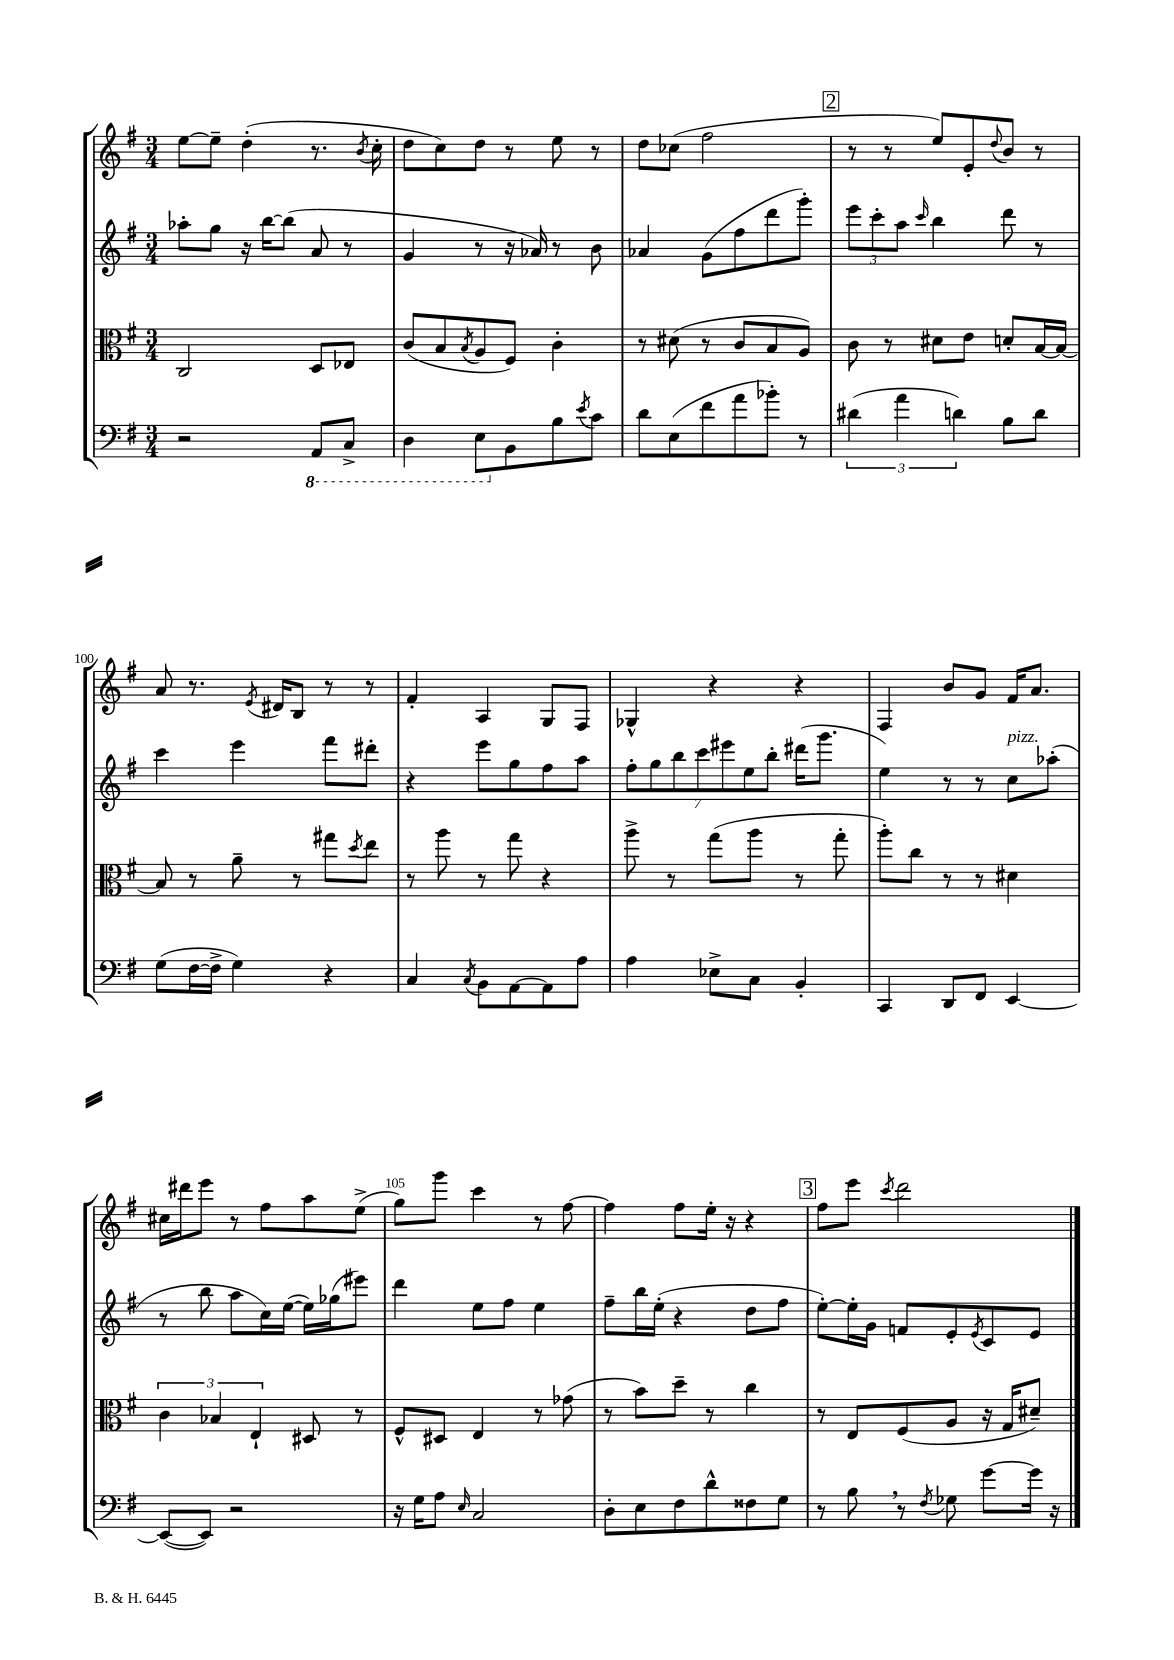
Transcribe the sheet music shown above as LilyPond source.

<<
\new StaffGroup <<
\new Staff = "s0" {
    \clef treble \key g \major \numericTimeSignature \time 3/4
    e''8~ e''8-- d''4-.( r8. \acciaccatura { b'8 } c''16-. |
    d''8 c''8) d''8 r8 e''8 r8 |
    d''8 ces''8( fis''2 |
    \mark \markup { \box "2" } r8 r8 e''8) e'8-. \appoggiatura { d''8 } b'8 r8 |
    a'8 r8. \acciaccatura { e'8 } dis'16 b8 r8 r8 |
    fis'4-. a4 g8 fis8 |
    ges4-^ r4 r4 |
    fis4 b'8 g'8 fis'16 a'8. |
    cis''16 dis'''16 e'''8 r8 fis''8 a''8 e''8->( |
    g''8) g'''8 c'''4 r8 fis''8~ |
    fis''4 fis''8 e''16-. r16 r4 |
    \mark \markup { \box "3" } fis''8 e'''8 \acciaccatura { c'''8 } d'''2 \bar "|." |
}
\new Staff = "s1" {
    \clef treble \key g \major \numericTimeSignature \time 3/4
    aes''8-. g''8 r16 b''16~ b''8( a'8 r8 |
    g'4 r8 r16 aes'16) r8 b'8 |
    aes'4 g'8( fis''8 d'''8 g'''8-.) |
    \mark \markup { \box "2" } \tuplet 3/2 { e'''8 c'''8-. a''8 } \grace { c'''16 } b''4 d'''8 r8 |
    c'''4 e'''4 fis'''8 dis'''8-. |
    r4 e'''8 g''8 fis''8 a''8 |
    \tuplet 7/4 { fis''8-. g''8 b''8 c'''8 eis'''8 e''8 b''8-. } dis'''16( g'''8. |
    e''4) r8 r8 c''8^\markup { \italic "pizz." } aes''8-.( |
    r8 b''8 a''8 c''16) e''16~( e''16) ges''16( eis'''8) |
    d'''4 e''8 fis''8 e''4 |
    fis''8-- b''16 e''16-.( r4 d''8 fis''8 |
    \mark \markup { \box "3" } e''8~-.) e''16-. g'16 f'8 e'8-. \acciaccatura { e'8 } c'8 e'8 \bar "|." |
}
\new Staff = "s2" {
    \clef alto \key g \major \numericTimeSignature \time 3/4
    c2 d8 ees8 |
    c'8( b8 \acciaccatura { b8 } a8 fis8) c'4-. |
    r8 dis'8( r8 c'8 b8 a8) |
    \mark \markup { \box "2" } c'8 r8 dis'8 e'8 d'8-. b16~ b16~ |
    b8 r8 a'8-- r8 gis''8 \acciaccatura { d''8 } e''8 |
    r8 a''8 r8 g''8 r4 |
    a''8-> r8 g''8( a''8 r8 g''8-. |
    a''8-.) c''8 r8 r8 dis'4 |
    \tuplet 3/2 { c'4 bes4 e4-! } dis8 r8 |
    fis8-^ dis8 e4 r8 ges'8( |
    r8 b'8) d''8-- r8 c''4 |
    \mark \markup { \box "3" } r8 e8 fis8( a8 r16 g16 dis'8--) \bar "|." |
}
\new Staff = "s3" {
    \clef bass \key g \major \numericTimeSignature \time 3/4
    r2 \ottava #-1 a,,8 c,8-> |
    d,4 e,8 \ottava #0 b,8 b8 \acciaccatura { e'8 } c'8 |
    d'8 e8( fis'8 a'8 bes'8-.) r8 |
    \mark \markup { \box "2" } \tuplet 3/2 { dis'4( a'4 d'4) } b8 d'8 |
    g8( fis16~ fis16-> g4) r4 |
    c4 \acciaccatura { c8 } b,8 a,8~ a,8 a8 |
    a4 ees8-> c8 b,4-. |
    c,4 d,8 fis,8 e,4~ |
    e,8~( e,8) r2 |
    r16 g16 a8 \grace { e16 } c2 |
    d8-. e8 fis8 d'8-^ fisis8 g8 |
    \mark \markup { \box "3" } r8 b8 \breathe r8 \acciaccatura { fis8 } ges8 g'8~ g'16 r16 \bar "|." |
}
>>
>>
\layout { \context { \Score currentBarNumber = #96 \override BarNumber.break-visibility = ##(#f #t #t) barNumberVisibility = #(every-nth-bar-number-visible 5) } }
